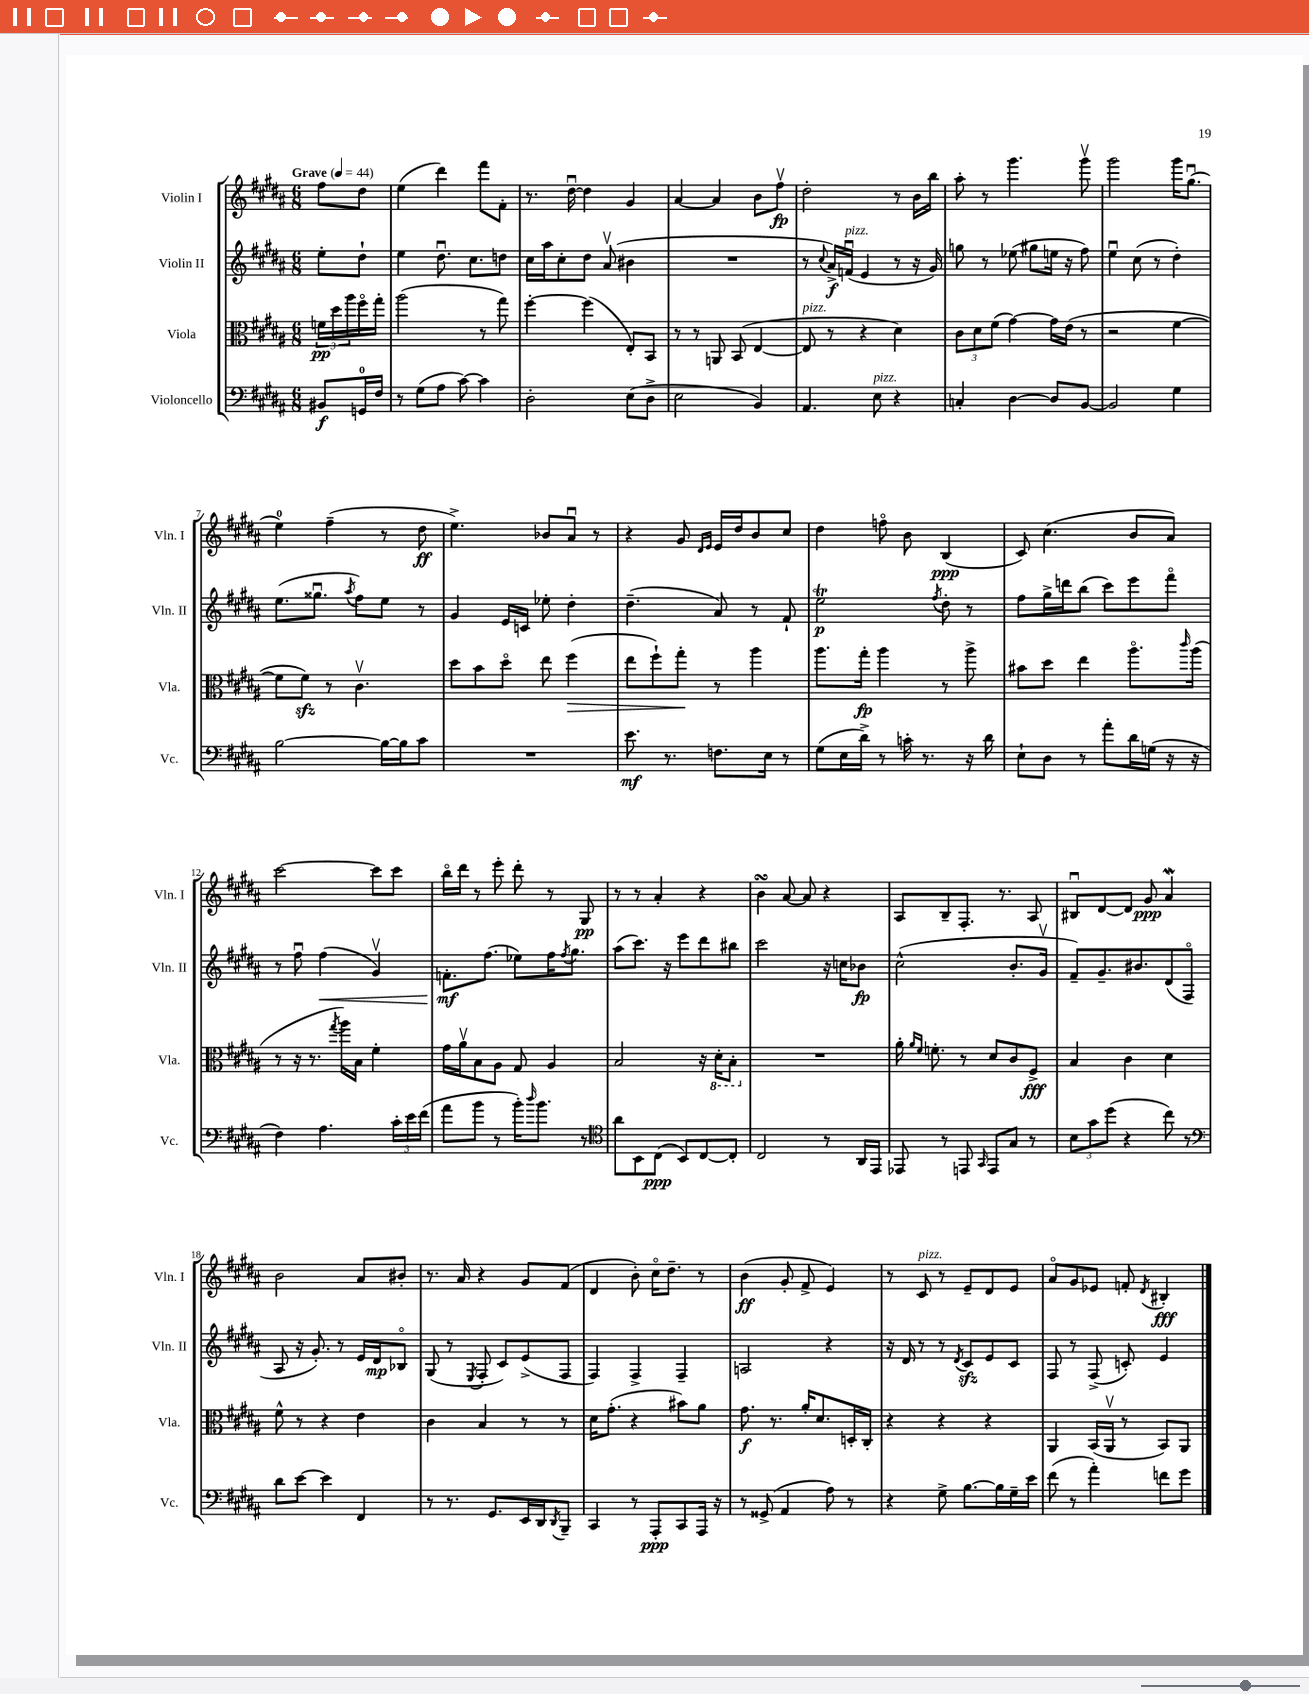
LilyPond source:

<<
\new StaffGroup <<
\new Staff = "s0" \with { instrumentName = "Violin I" shortInstrumentName = "Vln. I" } {
    \clef treble \key b \major \numericTimeSignature \time 6/8 \partial 4 \tempo "Grave" 4 = 44
    fis''8 dis''8 |
    e''4( dis'''4) fis'''8 fis'8-. |
    r8. dis''16~\downbow dis''4 gis'4 |
    ais'4~ ais'4 b'8 fis''8\upbow\fp |
    dis''2-. r8 b'16 b''16 |
    ais''8-. r8 gis'''4. gis'''8\upbow |
    gis'''2 gis'''16 gis''8.\downbow( |
    e''4-0) fis''4--( r8 dis''8\ff |
    e''4.->) bes'8 ais'8\downbow r8 |
    r4 gis'8 \grace { dis'16 e'16 } e'16 dis''16 b'8 cis''8 |
    dis''4 f''8\flageolet b'8 b4\ppp( |
    cis'8) cis''4.( b'8 ais'8) |
    cis'''2~ cis'''8 cis'''8 |
    b''16\flageolet dis'''16 r8 e'''8-. dis'''8-. r8 gis8\pp |
    r8 r8 ais'4-. r4 |
    b'4\turn ais'8~ ais'8 r4 |
    ais8 b8-- fis8.-. r8. ais8 |
    bis8\downbow dis'8~ dis'8 gis'8\ppp ais'4\mordent |
    b'2 ais'8 bis'8-. |
    r8. ais'16 r4 gis'8 fis'8( |
    dis'4 b'8-.) cis''16\flageolet dis''8.-- r8 |
    b'4\ff( gis'8-. fis'8-> e'4) |
    r8 cis'8^\markup { \italic "pizz." } r8 e'8-- dis'8 e'8 |
    ais'8\flageolet gis'8 ees'8 f'8-. \acciaccatura { dis'8 } bis4-.\fff \bar "|." |
}
\new Staff = "s1" \with { instrumentName = "Violin II" shortInstrumentName = "Vln. II" } {
    \clef treble \key b \major \numericTimeSignature \time 6/8 \partial 4
    e''8-. dis''8-! |
    e''4 dis''8.\downbow cis''8. d''8 |
    cis''16 ais''16 cis''8-. dis''8 ais'8\upbow( bis'4 |
    R2. |
    r8 \appoggiatura { cis''8 } ais'16->\f) f'16\downbow^\markup { \italic "pizz." }( e'4 r8 r16 gis'16) |
    g''8 r8 ees''8( gis''8 e''16 r16 fis''8) |
    e''4\downbow cis''8( r8 dis''4-.) |
    e''8.( gisis''8.\downbow \acciaccatura { ais''8 } fis''8) e''8 r8 |
    gis'4 e'16 c'16 ees''8-. dis''4-. |
    dis''4.--( ais'8) r8 fis'8-! |
    e''2\trill\p \acciaccatura { fis''8 } dis''8-. r8 |
    fis''8 gis''16-> d'''16 b''8( cis'''8) e'''8 fis'''8\flageolet |
    r8 fis''8\downbow fis''4\<( gis'4\upbow) |
    f'8.-.\mf\! fis''8.( ees''8) fis''16 \acciaccatura { fis''8 } gis''8. |
    ais''8( cis'''8.) r16 e'''8 dis'''8 bis''8 |
    cis'''2 r16 c''16 bes'8\fp |
    cis''2-^( b'8.-. gis'16\upbow |
    fis'8--) gis'8.-- bis'8. dis'8( fis8\flageolet |
    ais8 r16 gis'8.-.) r8 e'16 dis'16\mp bes8\flageolet |
    gis8( r8 \acciaccatura { e8 } fis8-. cis'8) e'8->( fis8 |
    fis4) fis4-> fis4-- |
    a2 r4 |
    r16 dis'16 r8 r8 \acciaccatura { dis'8 } cis'8\sfz e'8 cis'8 |
    fis8 r8 fis8->( c'8-.) e'4 \bar "|." |
}
\new Staff = "s2" \with { instrumentName = "Viola" shortInstrumentName = "Vla." } {
    \clef alto \key b \major \numericTimeSignature \time 6/8 \partial 4
    \tuplet 3/2 { f'16\pp dis''16 ais''16 } fis''16\flageolet gis''16-. |
    ais''2( r8 gis''8) |
    fis''4~-. fis''4( e8-.) b,8 |
    r8 r8 a,8 b,8( e4~ |
    e8^\markup { \italic "pizz." } r8 r4 dis'4) |
    \tuplet 3/2 { cis'8 dis'8 fis'8( } gis'4~) gis'16 e'16( r8 |
    r2 fis'4~ |
    fis'8 fis'8\sfz) r8 cis'4.\upbow |
    dis''8 b'8 dis''8\flageolet e''8 fis''4\>( |
    e''8 fis''8-!) gis''8-.\! r8 ais''4 |
    ais''8. gis''16-.\fp ais''4 r8 ais''8-> |
    bis'8 dis''8 e''4 ais''8.\flageolet \grace { cis'''16 } ais''16( |
    r8 r16 r8. \acciaccatura { gis''8 } ais''16) b16 fis'4-. |
    gis'16 ais'16\upbow b8 ais8 gis8 ais4 |
    b2 r16 \ottava #-1 dis16-. b,8-. \ottava #0 |
    R2. |
    ais'16-. \grace { ais'16 fis'16 } f'8.-. r8 dis'8 cis'8 fis8->\fff |
    b4 cis'4 dis'4 |
    fis'8-^ r8 r4 e'4 |
    cis'4 b4 r8 r8 |
    dis'16 gis'8.-.( r4 bis'8) ais'8 |
    gis'8.\f r8. ais'16-. dis'8. d16-. cis16-. |
    r4 r4 r4 |
    ais,4 b,16( ais,16\upbow r8 b,8) ais,8 \bar "|." |
}
\new Staff = "s3" \with { instrumentName = "Violoncello" shortInstrumentName = "Vc." } {
    \clef bass \key b \major \numericTimeSignature \time 6/8 \partial 4
    bis,8\f g,16-0 fis16 |
    r8 gis8( ais8 cis'8~) cis'4 |
    dis2-. e8( dis8-> |
    e2 b,4) |
    ais,4. e8^\markup { \italic "pizz." } r4 |
    c4-. dis4~ dis8 b,8~ |
    b,2 gis4 |
    b2~ b16~ b16 cis'8 |
    R2. |
    e'8.\mf r8. f8. e16 r8 |
    gis8( e16 dis'16->) r8 c'16-. r8. r16 dis'16 |
    e8-! dis8 r8 ais'8-. dis'16 g16( r16 r16 |
    fis4) ais4. \tuplet 3/2 { cis'16-. e'16 fis'16( } |
    ais'8 b'8 r8 b'16-.) \grace { dis''16 } b'8. r8 |
    \clef tenor ais'8 b,8 cis8\ppp( b,8) cis8~ cis8-. |
    cis2 r8 ais,16 e,16 |
    ees,8 r8 e,8 \grace { gis,16 } e,8 gis8 r8 |
    \tuplet 3/2 { b8 gis'8 dis''8( } r4 cis''8) r8 |
    \clef bass dis'8 e'8~ e'4 fis,4 |
    r8 r8. gis,8. e,16 dis,16 \acciaccatura { dis,8 } b,,8-- |
    cis,4 r8 ais,,8-.\ppp cis,8 ais,,16 r16 |
    r8 gisis,8->( ais,4 ais8) r8 |
    r4 gis8-> b8.~ b16 gis16-- e'16 |
    fis'8( r8 ais'4-.) f'8 gis'8 \bar "|." |
}
>>
>>
